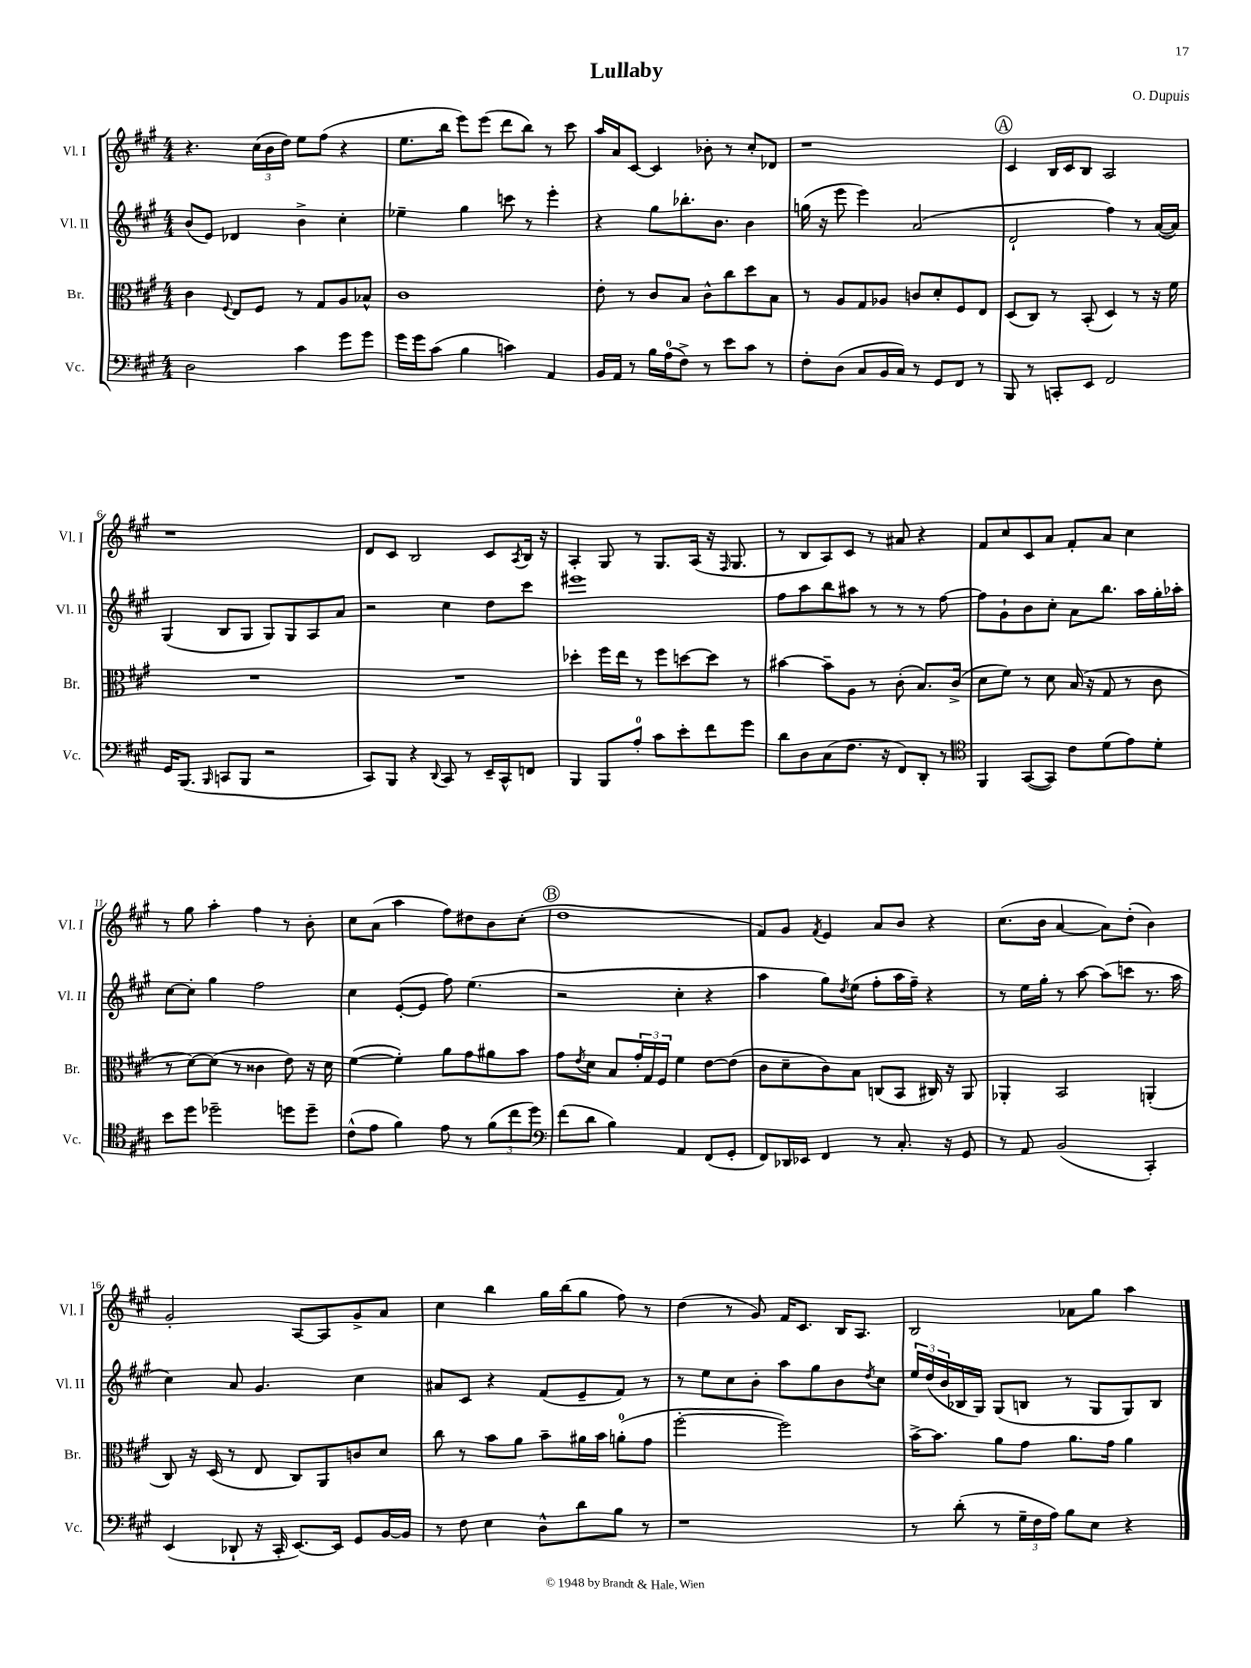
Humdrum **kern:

**kern	**kern	**kern	**kern
*staff4	*staff3	*staff2	*staff1
*clefF4	*clefC3	*clefG2	*clefG2
*k[f#c#g#]	*k[f#c#g#]	*k[f#c#g#]	*k[f#c#g#]
*M4/4	*M4/4	*M4/4	*M4/4
2D	4c#	(8b	4.r
.	.	8e)	.
.	8qqF#	.	.
.	8E	4d-	.
.	8F#	.	(24cc#
.	.	.	24b
.	.	.	24dd)
4c#	8r	4b^	8ee
.	8G#	.	(8ff#
8g#	8A	4cc#'	4r
8g#	8B-^^	.	.
=	=	=	=
16g#	1c#	4ee-~	8.ee
16g#	.	.	.
(8c#	.	.	.
.	.	.	16bb
4B	.	4gg#	8eee)
.	.	.	(8eee
4c)	.	8ccc	8ddd
.	.	8r	8bb)
4AA	.	4eee'	8r
.	.	.	8ccc#
=	=	=	=
16BB	8e'	4r	16aa
16AA	.	.	16a
8r	8r	.	[8c#
16B	8c#	8gg#	4c#]
(16A	.	.	.
8F#^)	8B	8.bb-'	.
8r	8c#^^	.	8b-'
.	.	8.b	.
8e	8cc#	.	8r
8c#	8dd	4b	8cc#'
8r	8B	.	8d-
=	=	=	=
8F#'	8r	(16gg	1r
.	.	16r	.
(8D	8A	8eee	.
8C#	8G#	4eee)	.
16BB	8A-	.	.
16C#)	.	.	.
8r	8c	(2a	.
8GG#	8d'	.	.
8FF#	8F#	.	.
8r	8E	.	.
=	=	=	=
8BBB	(8D	2d`	4c#
8r	8C#)	.	.
8CC'	8r	.	16B
.	.	.	16c#
8EE	(8BB'	.	8B
2FF#	4D)	4ff#)	2A
.	8r	8r	.
.	16r	([16a	.
.	16f#	16a])	.
=	=	=	=
16GG#	1r	(4G#	1r
(8.BBB	.	.	.
16qqBBB	.	.	.
8CC	.	8B	.
8BBB	.	8G#	.
2r	.	8G#)	.
.	.	8G#	.
.	.	8A	.
.	.	8a	.
=	=	=	=
8CC#)	1r	2r	8d
8BBB	.	.	8c#
4r	.	.	2B
8qqDD	.	.	.
8CC#	.	4cc#	.
8r	.	.	.
16EE~	.	8dd	8c#
16CC#^^	.	.	.
.	.	.	8qA
8FF	.	8ccc#	16B
.	.	.	16r
=	=	=	=
4BBB	4dd-'	1eee#	4A'
8BBB	16ff#	.	8G#
.	16ee	.	.
8A'	8r	.	8r
8c#	8ff#	.	8.G#
8e'	[8dd	.	.
.	.	.	(16A
8f#	8dd]	.	16r
.	.	.	16qqF#
.	.	.	8.G#
8g#	8r	.	.
=	=	=	=
8d	[4b#	8ff#	8r
8D	.	8aa	8B
(8C#	8b#~]	8bb	8A)
8.F#	8A	8aa#	8c#
.	8r	8r	8r
16r	.	.	.
8FF#)	(8c#'	8r	8a#
8DD'	8.B)	8r	4r
8r	.	[8ff#	.
.	(16c#^	.	.
=	=	=	=
*clefC4	*	*	*
4FF#	8d	8ff#]	8f#
.	8f#)	8g#`	8cc#
([8GG#	8r	8b	8c#
8GG#])	8d	8cc#'	8a
8c#	(16B	8a	8f#'
.	16r	.	.
(8d	8G#	8.bb	8a
8e)	8r	.	4cc#
.	.	16aa	.
8d'	8c#	16gg#'	.
.	.	16aa-'	.
=	=	=	=
8b	8r	[8cc#	8r
8dd	[8d)	8cc#']	8gg#
2dd-~	(8d]	4gg#	4aa'
.	8r	.	.
.	4c##	2ff#	4ff#
8dd	8e)	.	8r
8dd~	16r	.	8b'
.	16d	.	.
=	=	=	=
(8c#^^	([4f#	4cc#	8cc#
8e	.	.	(8a
4f#)	4f#'])	([8e'	4aa
.	.	8e]	.
8e	8a	8ff#)	8ff#)
8r	8g#	(4.ee	8dd#
(12f#	8a#	.	8b
12cc#	.	.	.
.	8b	.	(8cc#'
12dd)	.	.	.
=	=	=	=
*clefF4	*	*	*
(8f#	8g#	2r	1dd
.	8qe	.	.
8d	8d	.	.
4B)	8B	.	.
.	24g#'	.	.
.	24G#	.	.
.	24F#	.	.
4AA	4f#	4cc#'	.
(8FF#	[8e	4r	.
8GG#'	(8e]	.	.
=	=	=	=
8FF#)	8c#	4aa	8f#)
16DD-	8d~	.	8g#
16EE-	.	.	.
.	.	.	8qf#
4FF#	8c#)	8gg#)	4e
.	.	8qdd	.
.	8B	(8ee	.
8r	(8C	8ff#'	8a
8.C#'	8BB	16aa	8b
.	.	16ff#~)	.
.	16C#)	4r	4r
16r	16r	.	.
8GG#	8AA	.	.
=	=	=	=
8r	4AA-'	8r	(8.cc#
8AA	.	16ee	.
.	.	16gg#'	16b
(2BB	2BB	8r	[4a
.	.	[8aa	.
.	.	(8aa]	8a])
.	.	8ccc	(8dd'
4CC#')	(4AA'	8.r	4b)
.	.	16aa	.
=	=	=	=
(4EE	8C#)	4cc#)	2g#'
.	16r	.	.
.	(16D	.	.
8DD-`	8r	8a	.
16r	8E	4.g#	.
16CC#'	.	.	.
[8.EE)	8C#)	.	[8A
.	8AA	.	8A]
16EE]	.	.	.
8GG#	8c	4cc#	8g#^
[16BB	8d	.	8a
16BB]	.	.	.
=	=	=	=
8r	8cc#	8a#	4cc#
8F#	8r	8c#	.
4E	8b	4r	4bb
.	8a	.	.
8D^^	8b~	(8f#	16gg#
.	.	.	(16bb
8d	16a#	8e~	8gg#
.	16b	.	.
8B	(8a'	8f#)	8ff#)
8r	8g#	8r	8r
=	=	=	=
1r	[2ff#'	8r	(4dd
.	.	8ee	.
.	.	8cc#	8r
.	.	8b'	8g#)
.	2ff#])	8aa	16f#
.	.	.	8.c#
.	.	8gg#	.
.	.	8b	16B
.	.	.	8.A
.	.	8qdd	.
.	.	8cc#	.
=	=	=	=
8r	[16b^	24ee	2B
.	.	(24dd	.
.	8.b]	.	.
.	.	24b	.
(8d'	.	16B-	.
.	.	16G#)	.
8r	8a	(8G#	.
24G#~	8g#	8B	.
24F#	.	.	.
24A)	.	.	.
8B	8.a	8r	8a-
8E	.	8G#	8gg#
.	16g#	.	.
4r	4a	8G#)	4aa
.	.	8B	.
==	==	==	==
*-	*-	*-	*-
